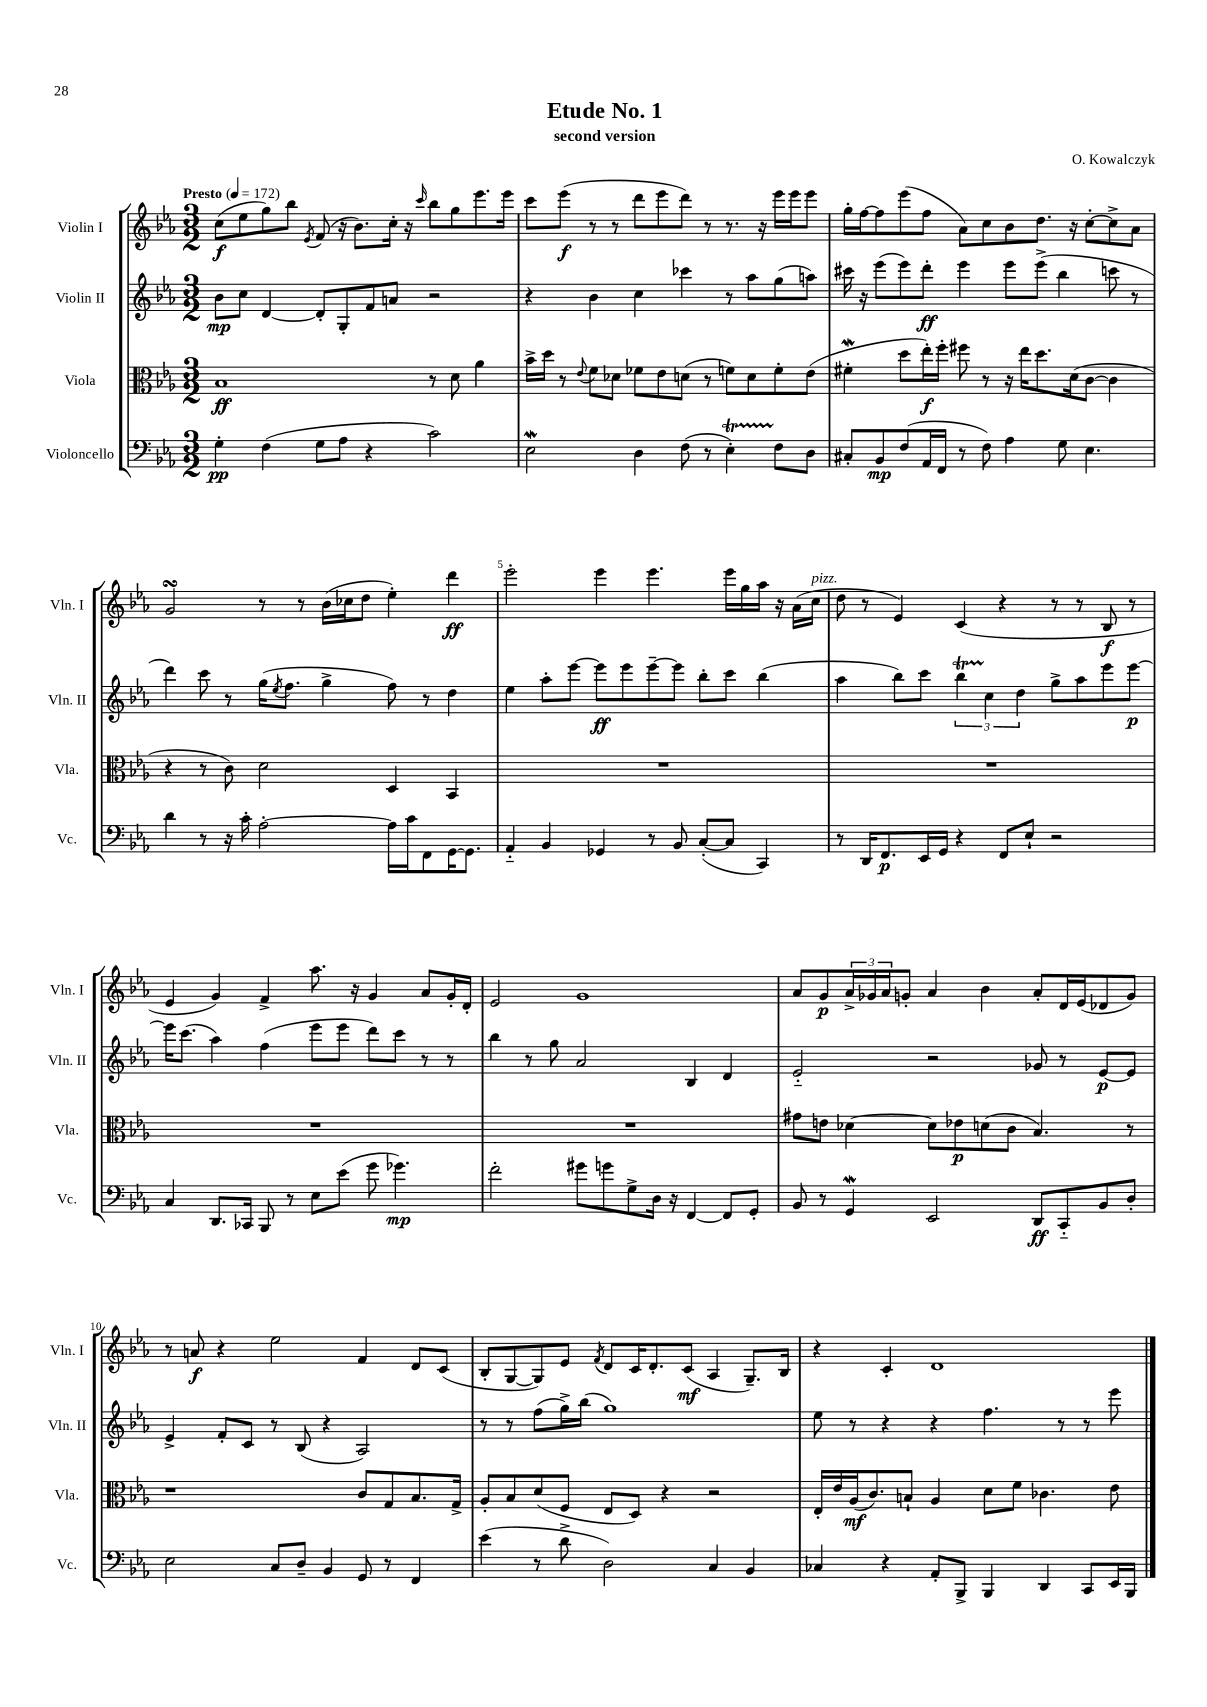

**kern	**dynam	**kern	**dynam	**kern	**dynam	**kern	**dynam
*part4	*part4	*part3	*part3	*part2	*part2	*part1	*part1
*staff4	*staff4	*staff3	*staff3	*staff2	*staff2	*staff1	*staff1
*I"Violoncello	*	*I"Viola	*	*I"Violin II	*	*I"Violin I	*
*I'Vc.	*	*I'Vla.	*	*I'Vln. II	*	*I'Vln. I	*
*clefF4	*	*clefC3	*	*clefG2	*	*clefG2	*
*k[b-e-a-]	*	*k[b-e-a-]	*	*k[b-e-a-]	*	*k[b-e-a-]	*
*M3/2	*	*M3/2	*	*M3/2	*	*M3/2	*
*MM172	*	*MM172	*	*MM172	*	*MM172	*
=1	=1	=1	=1	=1	=1	=1	=1
!	!	!	!	!	!	!LO:TX:a:B:t=Presto	!
4G'\	pp	1B-	ff	8b-\L	mp	(8cc\L	f
.	.	.	.	8cc\J	.	8ee-\	.
(4F\	.	.	.	[4d/	.	8gg\)	.
.	.	.	.	.	.	8bb-\J	.
.	.	.	.	.	.	8qe-/	.
8G\L	.	.	.	8d'/L]	.	(8f/	.
8A-\J	.	.	.	8G'/	.	16r	.
.	.	.	.	.	.	8.b-\L)	.
4r	.	.	.	8f/	.	.	.
.	.	.	.	8an/J	.	16cc'\Jk	.
.	.	.	.	.	.	16r	.
.	.	.	.	.	.	16qqccc/	.
2c\)	.	8r	.	2r	.	8bb-\L	.
.	.	8d\	.	.	.	8gg\	.
.	.	4a-\	.	.	.	8.eee-\	.
.	.	.	.	.	.	16eee-\Jk	.
=2	=2	=2	=2	=2	=2	=2	=2
2E-w\	.	16b-^\LL	.	4r	.	8ccc\L	.
.	.	16dd\JJ	.	.	.	.	.
.	.	8r	.	.	.	(8eee-\J	f
.	.	8qqe-/	.	.	.	.	.
.	.	8f\L	.	4b-\	.	8r	.
.	.	8d-X\J	.	.	.	8r	.
4D\	.	8f-X\L	.	4cc\	.	8ddd\L	.
.	.	8e-\	.	.	.	8eee-\	.
(8F\	.	(8dn\J	.	4ccc-X\	.	8ddd\J)	.
8r	.	8r	.	.	.	8r	.
4E-T'\)	.	8fn\L)	.	8r	.	8.r	.
.	.	8d\	.	8aa-\L	.	.	.
.	.	.	.	.	.	16r	.
8F\L	.	8f'\	.	(8gg\	.	16eee-\LL	.
.	.	.	.	.	.	16eee-\J	.
8D\J	.	(8e-\J	.	8aan\J)	.	8eee-\J	.
=3	=3	=3	=3	=3	=3	=3	=3
8C#X'/L	.	4f#XW'\	.	16ccc#X\	.	16gg'\LL	.
.	.	.	.	16r	.	[16ff\J	.
8BB-/	mp	.	.	(8eee-\L	.	8ff\]	.
(8F/	.	8dd\L	.	8eee-\)	.	(8eee-\	.
16AA-/L	.	16ee-'\L)	f	8ddd'\J	ff	8ff\J	.
16FF/JJ	.	16ff'\JJ	.	.	.	.	.
8r	.	8ff#X\	.	4eee-\	.	8a-\L)	.
8F\)	.	8r	.	.	.	8cc\	.
4A-\	.	16r	.	8eee-\L	.	8b-\	.
.	.	16ee-\KL	.	.	.	.	.
.	.	8.dd\	.	(8eee-^\J	.	8.dd\J	.
8G\	.	.	.	4bb-\	.	.	.
.	.	(16d\k	.	.	.	16r	.
4.E-\	.	[8c\J	.	.	.	[8cc'\L	.
.	.	4c\]	.	8cccn\	.	8cc^\]	.
.	.	.	.	8r	.	8a-\J	.
!!LO:LB:g=z
=4	=4	=4	=4	=4	=4	=4	=4
4d\	.	4r	.	4ddd\)	.	2gsSsS/	.
8r	.	8r	.	8ccc\	.	.	.
16r	.	8c\)	.	8r	.	.	.
16c'\	.	.	.	.	.	.	.
[2A-'\	.	2d\	.	(16gg\KL	.	8r	.
.	.	.	.	8qee-/	.	.	.
.	.	.	.	8.ff\J	.	.	.
.	.	.	.	.	.	8r	.
.	.	.	.	4gg^\	.	(16b-\LL	.
.	.	.	.	.	.	16cc-X\J	.
.	.	.	.	.	.	8dd\J	.
16A-\LL]	.	4D/	.	8ff\)	.	4ee-'\)	.
16c\J	.	.	.	.	.	.	.
8FF\	.	.	.	8r	.	.	.
[16GG\K	.	4BB-/	.	4dd\	.	4ddd\	ff
8.GG\J]	.	.	.	.	.	.	.
=5	=5	=5	=5	=5	=5	=5	=5
4AA-/	.	1.r	.	4ee-\	.	2eee-'\	.
4BB-/	.	.	.	8aa-'\L	.	.	.
.	.	.	.	[8eee-\J	.	.	.
4GG-X/	.	.	.	8eee-\L]	ff	4eee-\	.
.	.	.	.	8eee-\	.	.	.
8r	.	.	.	[8eee-~\	.	4.eee-\	.
8BB-/	.	.	.	8eee-\J]	.	.	.
([8C'/L	.	.	.	8bb-'\L	.	.	.
8C/J]	.	.	.	8ccc\J	.	16eee-\LL	.
.	.	.	.	.	.	16gg\	.
4CC/)	.	.	.	(4bb-\	.	16aa-\JJ	.
.	.	.	.	.	.	16r	.
.	.	.	.	.	.	(16a-\LL	.
!	!	!	!	!	!	!LO:TX:a:i:t=pizz.	!
.	.	.	.	.	.	16cc\JJ	.
=6	=6	=6	=6	=6	=6	=6	=6
8r	.	1.r	.	4aa-\	.	8dd\	.
16DD/KL	.	.	.	.	.	8r	.
8.FF/	p	.	.	.	.	.	.
.	.	.	.	8bb-\L)	.	4e-/)	.
16EE-/L	.	.	.	8ccc\J	.	.	.
16GG/JJ	.	.	.	.	.	.	.
4r	.	.	.	6bb-T\	.	(4c/	.
.	.	.	.	6cc\	.	.	.
8FF/L	.	.	.	.	.	4r	.
.	.	.	.	6dd\	.	.	.
8E-`/J	.	.	.	.	.	.	.
2r	.	.	.	8gg^\L	.	8r	.
.	.	.	.	8aa-\	.	8r	.
.	.	.	.	8eee-\	.	8B-/	f
.	.	.	.	[8eee-\J	p	8r	.
!!LO:LB:g=z
=7	=7	=7	=7	=7	=7	=7	=7
4C/	.	1.r	.	16eee-\KL]	.	4e-/	.
.	.	.	.	(8.ccc\J	.	.	.
8.DD/L	.	.	.	4aa-\)	.	4g/)	.
16CC-X/Jk	.	.	.	.	.	.	.
8BBB-/	.	.	.	(4ff\	.	4f^/	.
8r	.	.	.	.	.	.	.
8E-\L	.	.	.	8eee-\L	.	8.aa-\	.
(8e-\J	.	.	.	8eee-\J	.	.	.
.	.	.	.	.	.	16r	.
8g\	.	.	.	8ddd\L)	.	4g/	.
4.g-X\)	mp	.	.	8ccc\J	.	.	.
.	.	.	.	8r	.	8a-/L	.
.	.	.	.	8r	.	16g'/L	.
.	.	.	.	.	.	16d'/JJ	.
=8	=8	=8	=8	=8	=8	=8	=8
2f'\	.	1.r	.	4bb-\	.	2e-/	.
.	.	.	.	8r	.	.	.
.	.	.	.	8gg\	.	.	.
8g#X\L	.	.	.	2a-/	.	1g	.
8gn\	.	.	.	.	.	.	.
8G^\	.	.	.	.	.	.	.
16D\Jk	.	.	.	.	.	.	.
16r	.	.	.	.	.	.	.
[4FF/	.	.	.	4B-/	.	.	.
8FF/L]	.	.	.	4d/	.	.	.
8GG'/J	.	.	.	.	.	.	.
=9	=9	=9	=9	=9	=9	=9	=9
8BB-/	.	8g#X\L	.	2e-/	.	8a-/L	.
8r	.	8en\J	.	.	.	8g/	p
4GGW/	.	[4d-X\	.	.	.	24a-^/L	.
.	.	.	.	.	.	24g-X/	.
.	.	.	.	.	.	24a-/J	.
.	.	.	.	.	.	8gn'/J	.
2EE-/	.	8d-\L]	.	2r	.	4a-/	.
.	.	8e-X\	p	.	.	.	.
.	.	(8dn\	.	.	.	4b-\	.
.	.	8c\J	.	.	.	.	.
8DD/L	ff	4.B-/)	.	8g-X/	.	8a-'/L	.
8CC/	.	.	.	8r	.	16d/L	.
.	.	.	.	.	.	(16e-/J	.
8BB-/	.	.	.	[8e-/L	p	8d-X/	.
8D'/J	.	8r	.	8e-/J]	.	8g/J)	.
!!LO:LB:g=z
=10	=10	=10	=10	=10	=10	=10	=10
2E-\	.	1r	.	4e-^/	.	8r	.
.	.	.	.	.	.	8an/	f
.	.	.	.	8f'/L	.	4r	.
.	.	.	.	8c/J	.	.	.
8C/L	.	.	.	8r	.	2ee-\	.
8D~/J	.	.	.	(8B-/	.	.	.
4BB-/	.	.	.	4r	.	.	.
8GG/	.	8c/L	.	2A-/)	.	4f/	.
8r	.	8G/	.	.	.	.	.
4FF/	.	8.B-/	.	.	.	8d/L	.
.	.	.	.	.	.	(8c/J	.
.	.	16G^/Jk	.	.	.	.	.
=11	=11	=11	=11	=11	=11	=11	=11
(4e-\	.	8A-'/L	.	8r	.	8B-'/L	.
.	.	8B-/	.	8r	.	[8G/	.
8r	.	(8d/	.	(8ff\L	.	8G/])	.
8d^\	.	8F/J	.	16gg^\L)	.	8e-/J	.
.	.	.	.	(16bb-\JJ	.	.	.
.	.	.	.	.	.	8qf/	.
2D\)	.	8E-/L	.	1gg)	.	8d/L	.
.	.	8D/J)	.	.	.	16c/K	.
.	.	.	.	.	.	8.d'/	.
.	.	4r	.	.	.	.	.
.	.	.	.	.	.	(8c/J	mf
4C/	.	2r	.	.	.	4A-/	.
4BB-/	.	.	.	.	.	8.G~/L)	.
.	.	.	.	.	.	16B-/Jk	.
=12	=12	=12	=12	=12	=12	=12	=12
4C-X/	.	16E-'/LL	.	8ee-\	.	4r	.
.	.	16e-/	.	.	.	.	.
.	.	(16A-/J	mf	8r	.	.	.
.	.	8.c/)	.	.	.	.	.
4r	.	.	.	4r	.	4c'/	.
.	.	8Bn`/J	.	.	.	.	.
8AA-'/L	.	4A-/	.	4r	.	1d	.
8BBB-^/J	.	.	.	.	.	.	.
4BBB-/	.	8d\L	.	4.ff\	.	.	.
.	.	8f\J	.	.	.	.	.
4DD/	.	4.c-X\	.	.	.	.	.
.	.	.	.	8r	.	.	.
8CC/L	.	.	.	8r	.	.	.
16EE-/L	.	8e-\	.	8eee-\	.	.	.
16BBB-/JJ	.	.	.	.	.	.	.
==	==	==	==	==	==	==	==
*-	*-	*-	*-	*-	*-	*-	*-
